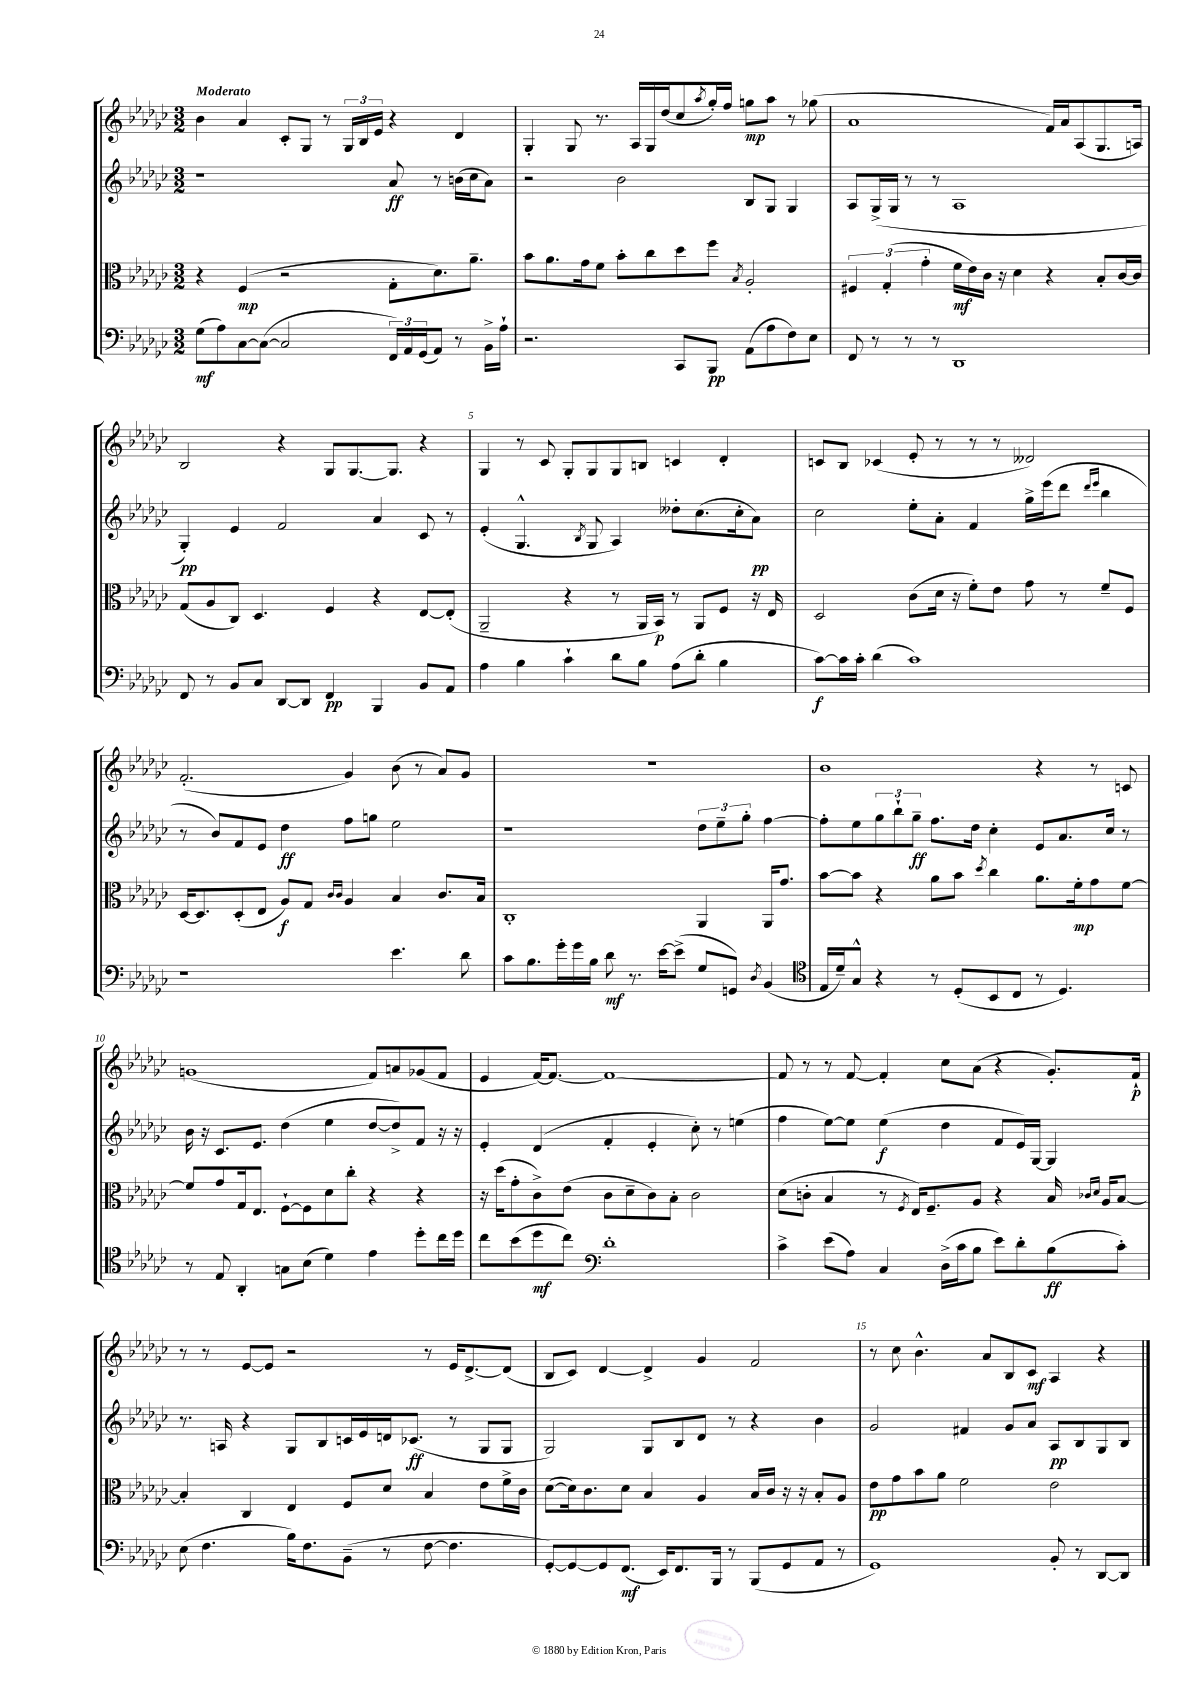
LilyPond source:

<<
\new StaffGroup <<
\new Staff = "s0" {
    \clef treble \key ges \major \numericTimeSignature \time 3/2 \tempo "Moderato"
    bes'4 aes'4 ces'8-. ges8 r8 \tuplet 3/2 { ges16 bes16 ees'16 } r4 des'4 |
    ges4-. ges8 r8. aes16 ges16 des''16( ces''8 \acciaccatura { aes''8 } ges''16-.) f''16 g''8\mp aes''8 r8 ges''8( |
    aes'1 f'16) aes'16 aes8( ges8. a16) |
    bes2 r4 ges8 ges8.~ ges8. r4 |
    ges4 r8 ces'8 ges8-. ges8 ges8 b8 c'4 des'4-. |
    c'8 bes8 ces'4( ees'8-. r8 r8 r8 deses'2) |
    f'2.-.( ges'4) bes'8( r8 aes'8) ges'8 |
    R1. |
    bes'1 r4 r8 c'8 |
    g'1( f'8) a'8 ges'8( f'8 |
    ees'4 f'16~) f'8.~ f'1~ |
    f'8 r8 r8 f'8~ f'4-. ces''8 aes'8( r4 ges'8.-.) f'16-!\p |
    r8 r8 ees'8~ ees'8 r2 r8 ees'16 des'8.~-> des'8( |
    bes8 ces'8) des'4~ des'4-> ges'4 f'2 |
    r8 ces''8 bes'4.-^ aes'8 bes8 ces'8\mf aes4 r4 \bar "|." |
}
\new Staff = "s1" {
    \clef treble \key ges \major \numericTimeSignature \time 3/2
    r1 aes'8\ff r8 b'16( ces''16 aes'8) |
    r2 bes'2 bes8 ges8 ges4 |
    aes8 ges16->( ges16 r8 r8 aes1 |
    ges4-.\pp) ees'4 f'2 aes'4 ces'8 r8 |
    ees'4-.( ges4.-^ \acciaccatura { bes8 } ges8 aes4) deses''8-. ces''8.( ces''16-. aes'8\pp) |
    ces''2 ees''8-. aes'8-. f'4 ges''16-> ees'''16( des'''8 \grace { des'''16 ees'''16 } bes''4 |
    r8 bes'8) f'8 ees'8 des''4\ff f''8 g''8 ees''2 |
    r1 \tuplet 3/2 { des''8 ees''8-- ges''8-. } f''4~ |
    f''8-. ees''8 \tuplet 3/2 { ges''8 bes''8-! ges''8--\ff } f''8. des''16 ces''4-. ees'8 aes'8. ces''16 r8 |
    bes'16 r16 ces'8. ees'8. des''4( ees''4 des''8~ des''8->) f'8 r16 r16 |
    ees'4-. des'4( f'4-. ees'4-. ces''8-.) r8 e''4( |
    f''4 ees''8~) ees''8 ees''4\f( des''4 f'8 ees'16) ges16~ ges4 |
    r8. a16 r4 ges8 bes8 c'16 ees'16 d'16 ces'8.\ff( r8 ges8 ges8 |
    ges2) ges8 bes8 des'8 r8 r4 bes'4 |
    ges'2 fis'4 ges'8 aes'8 aes8\pp bes8 ges8 bes8 \bar "|." |
}
\new Staff = "s2" {
    \clef alto \key ges \major \numericTimeSignature \time 3/2
    r4 f4\mp( r2 ges8-. des'8.) aes'8.-- |
    bes'8 aes'8. ges'16 f'8 bes'8-. ces''8 des''8 f''8 \acciaccatura { bes8 } aes2-. |
    \tuplet 3/2 { fis4 ges4-.( ges'4-. } f'16\mf ees'16) ces'16 r16 des'4 r4 bes8-. ces'16~ ces'16 |
    ges8( aes8 ces8) des4. f4 r4 ees8~ ees8-.( |
    aes,2-- r4 r8 aes,16 bes,16\p) r8 aes,8 f8 r16 ees16 |
    des2 ces'8( des'16 r16 f'8-.) ees'8 ges'8 r8 f'8-- f8 |
    des16~ des8. des8-.( ees8 aes8\f) ges8 \grace { ces'16 ces'16 } aes4 bes4 ces'8. bes16 |
    ces1-. aes,4 aes,16 ges'8. |
    bes'8~ bes'8 r4 aes'8 bes'8 \acciaccatura { des''8 } ces''4 aes'8. f'16-.\mp ges'8 f'8~ |
    f'8 ges'8 ges16 ees8. f8~-! f8 des'8 ces''8-. r4 r4 |
    r16 des''16( ges'8-. ces'8->) ees'8( ces'8 des'8-- ces'8) bes8-. ces'2 |
    des'8( c'8-. bes4 r8 \acciaccatura { f8 } ees16) f8.-- aes8 r4 bes16 \grace { ces'16 des'16 } aes16 bes8~ |
    bes4-. ces4 ees4 f8 des'8 bes4 ees'8 f'16-> ces'16 |
    des'8~( des'16) ces'8. des'8 bes4 aes4 bes16 ces'16 r16 r16 bes8-. aes8 |
    ees'8\pp ges'8 bes'8 aes'8 f'2 ees'2 \bar "|." |
}
\new Staff = "s3" {
    \clef bass \key ges \major \numericTimeSignature \time 3/2
    ges8\mf( aes8) ces8~ ces8~( ces2 \tuplet 3/2 { f,16) aes,16 ges,16( } aes,8) r8 bes,16-> aes16-! |
    r2. ces,8 bes,,8\pp aes,8( aes8 f8) ees8 |
    f,8 r8 r8 r8 des,1 |
    f,8 r8 bes,8 ces8 des,8~ des,8 f,4\pp bes,,4 bes,8 aes,8 |
    aes4 bes4 ces'4-! des'8 bes8 aes8( des'8-. bes4 |
    ces'8~\f) ces'16 ces'16-. des'4( ces'1) |
    r1 ees'4. des'8 |
    ces'8 bes8. ges'16-. ges'16 bes16 des'8\mf r8. ees'16~ ees'8->( ges8 g,8) \acciaccatura { des8 } bes,4( |
    \clef tenor ees16 des'16--) ges8-^ r4 r8 des8-.( bes,8 ces8 r8 des4.) |
    r8 ees8 aes,4-. g8 bes8( des'4) ees'4 des''8-. ces''16 des''16 |
    ces''8 bes'8( des''8\mf ces''8) \clef bass des'1-. |
    ces'4-> ees'8( aes8) ces4 des16->( ces'16 bes8 ees'8) des'8-. bes8\ff( ces'8-.) |
    ees8( f4. bes16) f8. bes,8--( r8 f8~ f4. |
    ges,8~-.) ges,8~ ges,8 f,8.\mf( ees,16) f,8. bes,,16 r8 bes,,8( ges,8 aes,8 r8 |
    ges,1) bes,8-. r8 des,8~ des,8 \bar "|." |
}
>>
>>
\layout { \context { \Score \override BarNumber.break-visibility = ##(#f #t #t) barNumberVisibility = #(every-nth-bar-number-visible 5) } }
